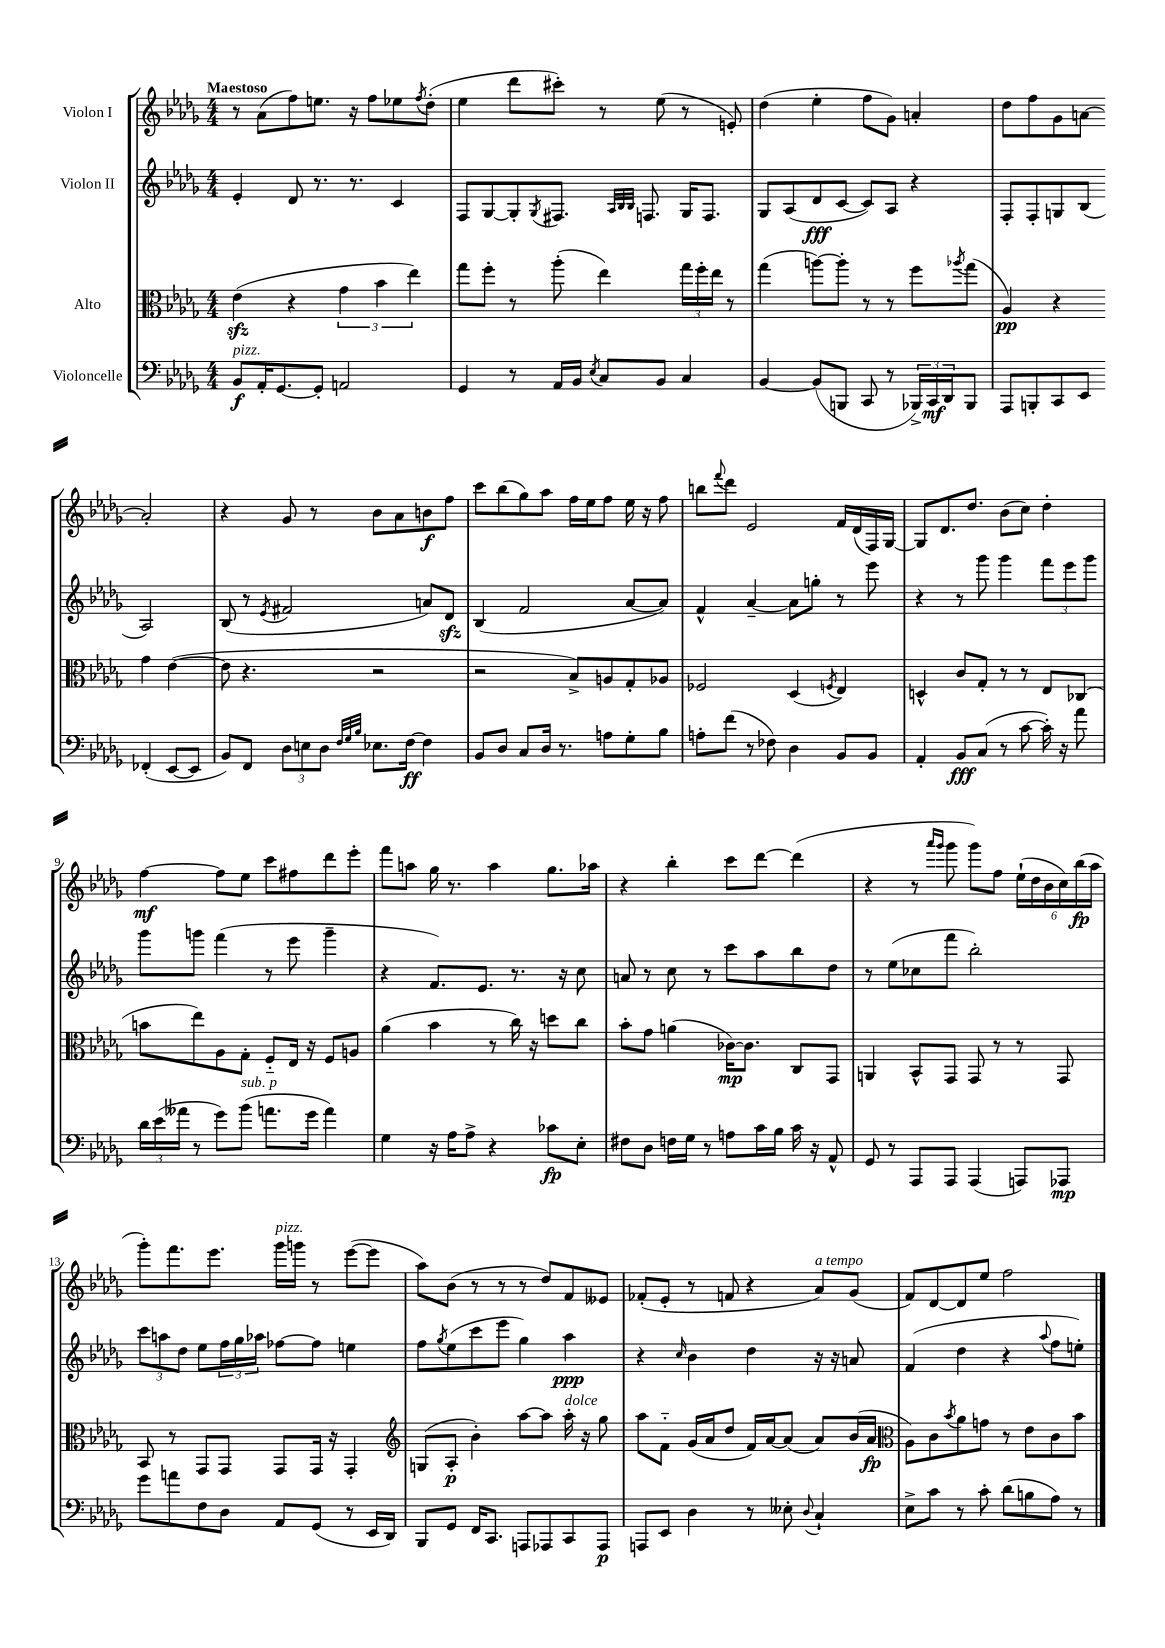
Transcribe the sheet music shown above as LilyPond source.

<<
\new StaffGroup <<
\new Staff = "s0" \with { instrumentName = "Violon I" } {
    \clef treble \key des \major \numericTimeSignature \time 4/4 \tempo "Maestoso"
    r8 aes'8( f''8) e''8. r16 f''8 ees''8 \acciaccatura { f''8 } des''8-.( |
    ees''4 des'''8 cis'''8-.) r8 ees''8( r8 e'8-.) |
    des''4( ees''4-. f''8 ges'8) a'4-. |
    des''8 f''8 ges'8 a'8~ a'2-. |
    r4 ges'8 r8 bes'8 aes'8 b'8\f f''8 |
    c'''8 bes''8( ges''8) aes''8 f''16 ees''16 f''8 ees''16 r16 f''8 |
    b''8 \appoggiatura { f'''8 } des'''8 ees'2 f'16 des'16( f16) ges16~ |
    ges8 des'8. des''8. bes'8( c''8) des''4-. |
    f''4~\mf f''8 ees''8 c'''8 fis''8 des'''8 ees'''8-. |
    f'''8 a''8 ges''16 r8. a''4 ges''8. aes''16 |
    r4 bes''4-. c'''8 des'''8~ des'''4( |
    r4 r8 \grace { aes'''16 ges'''16 } ges'''8 ges'''8) f''8 \tuplet 6/4 { ees''16-!( des''16 bes'16 c''16) bes''16\fp( aes''16 } |
    ges'''8-.) f'''8. ees'''8. ges'''16^\markup { \italic "pizz." } g'''16 r8 ees'''8~( ees'''8 |
    aes''8) bes'8( r8 r8 r8 des''8) f'8 eeses'8 |
    fes'8-.( ees'8-. r8 f'8 r4 aes'8^\markup { \italic "a tempo" }) ges'8( |
    f'8) des'8~ des'8 ees''8 f''2 \bar "|." |
}
\new Staff = "s1" \with { instrumentName = "Violon II" } {
    \clef treble \key des \major \numericTimeSignature \time 4/4
    ees'4-. des'8 r8. r8. c'4 |
    f8 ges8~ ges8-. \acciaccatura { ges8 } fis8. \grace { aes32 bes32 bes32 } f8. ges16 f8. |
    ges8 aes8( des'8\fff c'8~ c'8) aes8 r4 |
    f8-. f8-. g8 bes8( aes2) |
    bes8( r8 \acciaccatura { ees'8 } fis'2 a'8) des'8\sfz |
    bes4( f'2 aes'8~ aes'8) |
    f'4-^ aes'4~-- aes'8 g''8-. r8 ees'''8 |
    r4 r8 ges'''8 ges'''4 \tuplet 3/2 { f'''8 ees'''8 ges'''8 } |
    ges'''8 g'''8 f'''4( r8 ees'''8 g'''4-- |
    r4 f'8.) ees'8. r8. r16 c''8 |
    a'8 r8 c''8 r8 c'''8 aes''8 bes''8 des''8 |
    r8 ees''8( ces''8 f'''8 bes''2-.) |
    \tuplet 3/2 { c'''8 a''8 des''8 } ees''8 \tuplet 3/2 { f''16 ges''16 aes''16 } fes''8~ fes''8 e''4 |
    f''8 \acciaccatura { ges''8 } ees''8( c'''8 ees'''8 ges''4) aes''4\ppp |
    r4 \grace { c''16 } bes'4 des''4 r16 r16 a'8 |
    f'4( des''4 r4 \appoggiatura { aes''8 } f''8 e''8-.) \bar "|." |
}
\new Staff = "s2" \with { instrumentName = "Alto" } {
    \clef alto \key des \major \numericTimeSignature \time 4/4
    ees'4\sfz( r4 \tuplet 3/2 { ges'4 bes'4 ees''4) } |
    ges''8 f''8-. r8 aes''8-.( ees''4) \tuplet 3/2 { ges''16 f''16-. ees''16 } r8 |
    ges''4( a''8~) a''8-. r8 r8 f''8 \acciaccatura { aes''8 } ges''8( |
    aes4\pp) r4 ges'4 ees'4~( |
    ees'8 r4. r2 |
    r2 bes8->) a8 ges8-. aes8 |
    fes2 des4( \acciaccatura { f8 } ees4) |
    d4-^ c'8 ges8-. r8 r8 ees8 ces8( |
    b'8 ees''8) aes8 ges8-. f8-_ ees16 r16 f8 a8 |
    aes'4( bes'4 r8 c''16) r16 d''8 c''8 |
    bes'8-. ges'8 a'4( ces'16~\mp) ces'8. c8 ges,8 |
    a,4 bes,8-^ ges,8 ges,8 r8 r8 ges,8 |
    bes,8 r8 ges,8 ges,8 ges,8 ges,16 r16 ges,4-. |
    \clef treble g8( aes8-.\p bes'4-.) aes''8~ aes''8 aes''16-.^\markup { \italic "dolce" } r16 ges''8 |
    aes''8 f'8-_ ges'16( aes'16 des''8 f'16) aes'16~ aes'8( aes'8) bes'16( aes'16\fp |
    \clef alto aes8) c'8 \acciaccatura { bes'8 } aes'8 g'8 r8 ees'8 c'8 bes'8 \bar "|." |
}
\new Staff = "s3" \with { instrumentName = "Violoncelle" } {
    \clef bass \key des \major \numericTimeSignature \time 4/4
    bes,8\f^\markup { \italic "pizz." } aes,16-. ges,8.~ ges,8-. a,2 |
    ges,4 r8 aes,16 bes,16 \acciaccatura { ees8 } c8 bes,8 c4 |
    bes,4~ bes,8( b,,8 c,8 r8 \tuplet 3/2 { bes,,16->) c,16\mf des,16 } bes,,8 |
    aes,,8 b,,8-. c,8 ees,8 fes,4-.( ees,8~ ees,8 |
    bes,8) f,8 \tuplet 3/2 { des8 e8 des8 } \grace { f32 ges32 bes32 } ees8. f16~\ff f4 |
    bes,8 des8 c8 des16 r8. a8 ges8-. bes8 |
    a8-. f'8( r8 fes8) des4 bes,8 bes,8 |
    aes,4-. bes,8\fff c8( r8 c'8~ c'16-.) r16 aes'8 |
    \tuplet 3/2 { des'16 ees'16( aeses'16 } r8 ges'8) bes'8^\markup { \italic "sub. p" }( a'8. ges'16 a'4) |
    ges4 r16 aes16 aes8-> r4 ces'8\fp ees8-. |
    fis8 des8 f16 ges16 r8 a8 c'16 bes16 c'16 r16 aes,8-^ |
    ges,8 r8 aes,,8 aes,,8 aes,,4( a,,8) aes,,8\mp |
    ges'8 a'8 f8 des8 aes,8 ges,8( r8 ees,16 des,16) |
    bes,,8 ges,8 f,16 c,8. a,,8 aes,,8 c,8 aes,,8\p |
    a,,8 ees,8 des4 r8 eeses8-. \appoggiatura { des8 } c4-! |
    ees8-> c'8 r8 c'8-. des'8( b8 aes8) r8 \bar "|." |
}
>>
>>
